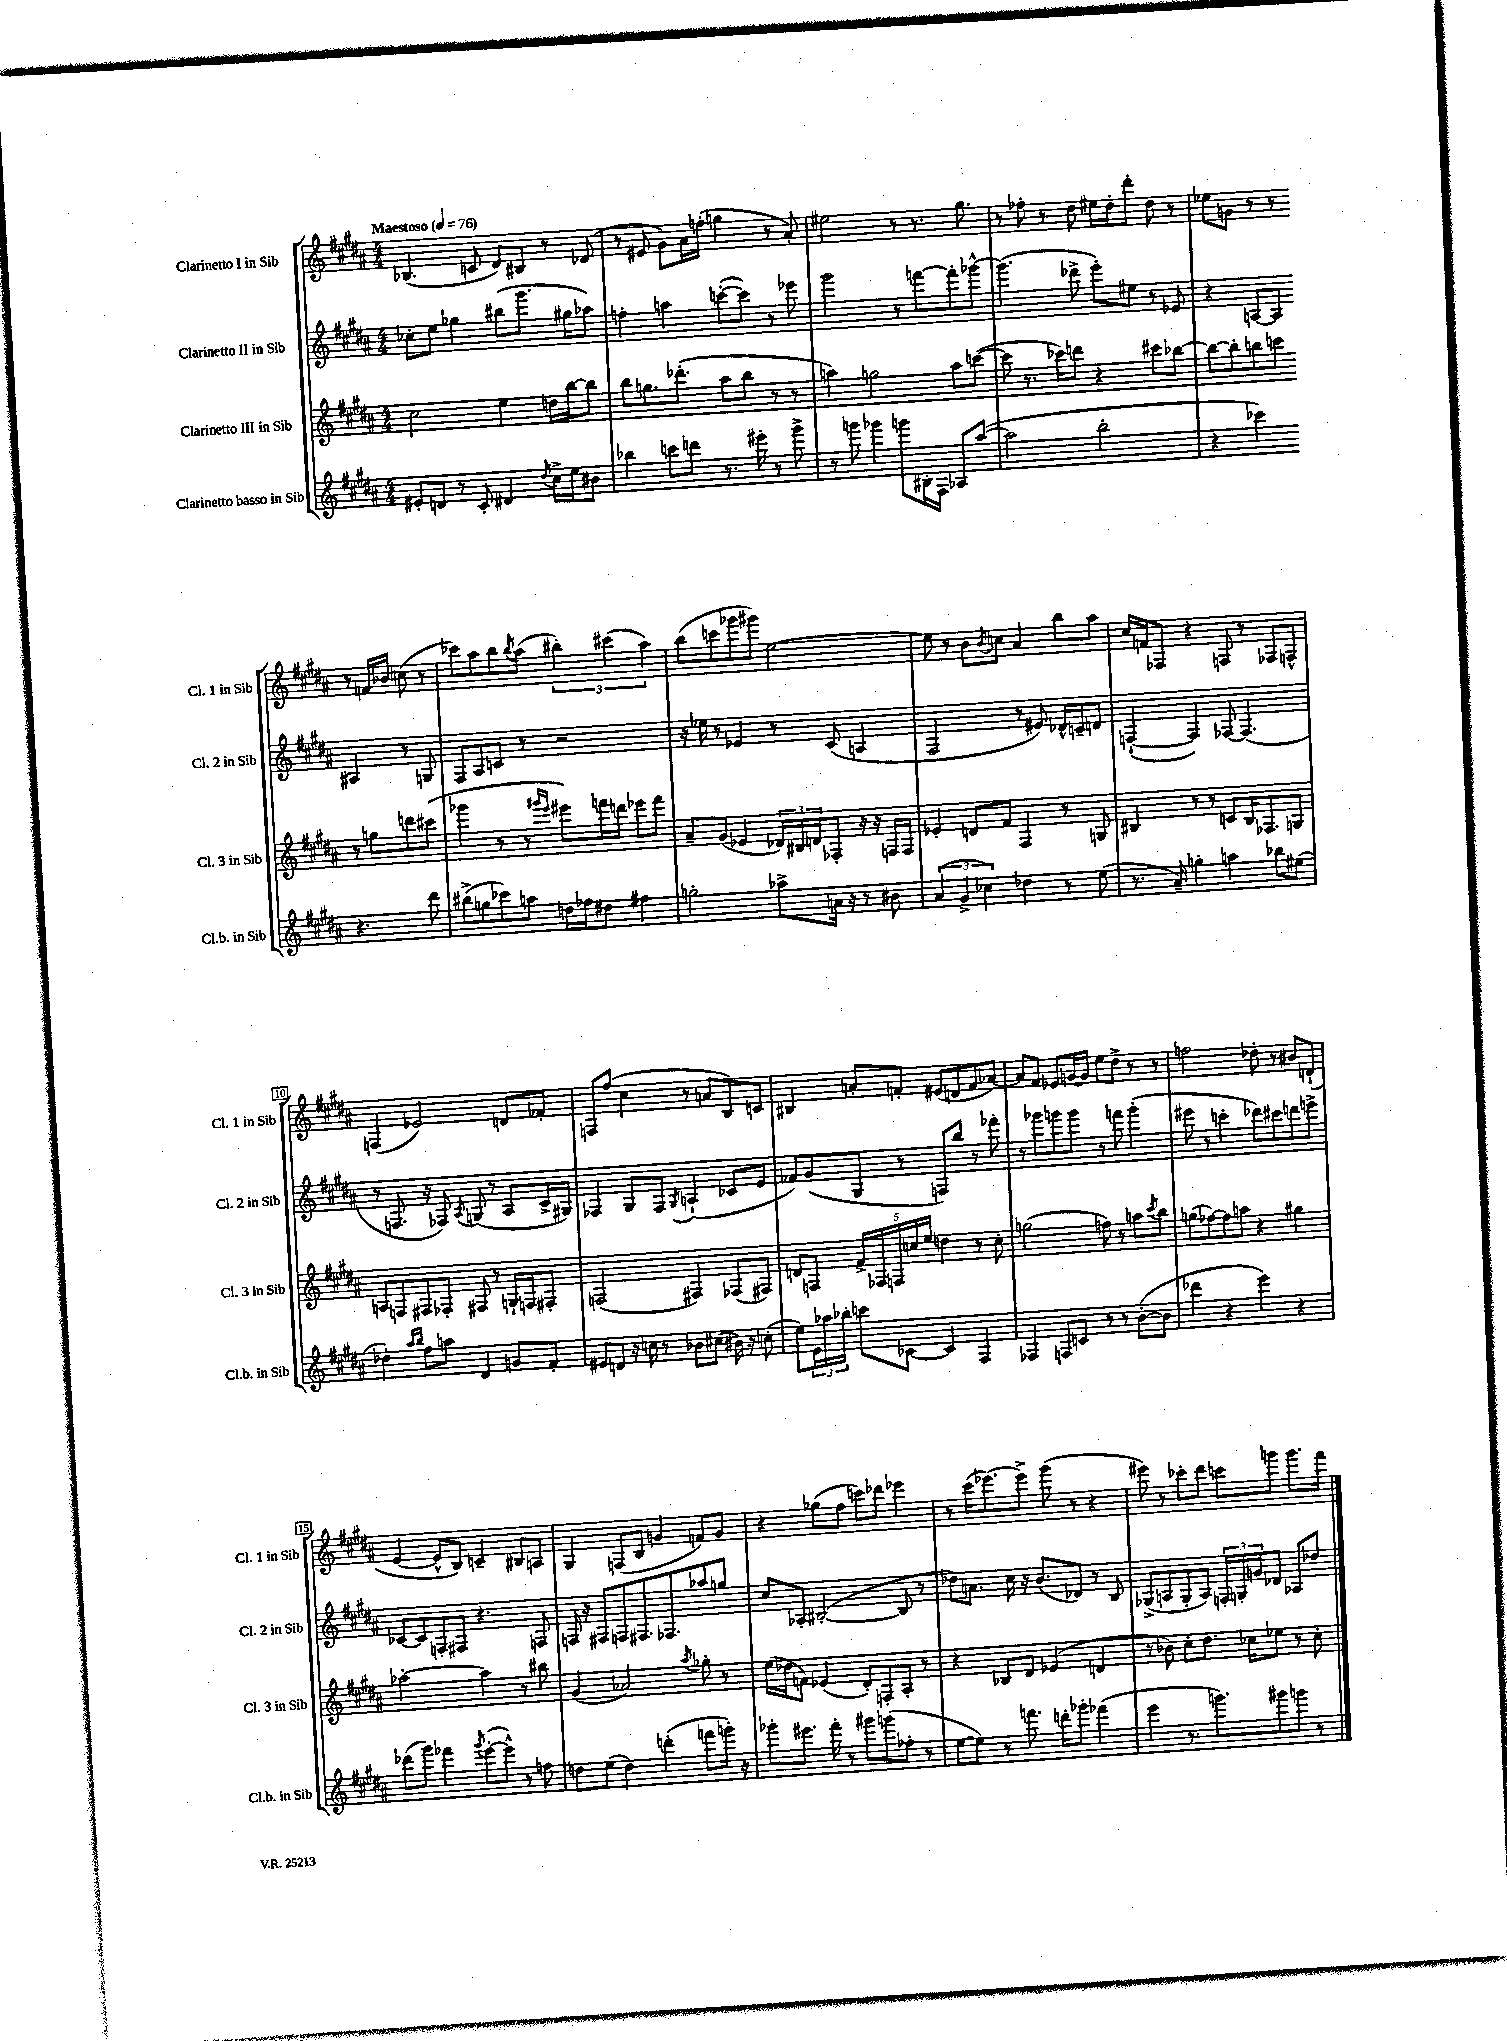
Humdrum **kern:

**kern	**kern	**kern	**kern
*part4	*part3	*part2	*part1
*staff4	*staff3	*staff2	*staff1
*I"Clarinetto basso in Sib	*I"Clarinetto III in Sib	*I"Clarinetto II in Sib	*I"Clarinetto I in Sib
*I'Cl.b. in Sib	*I'Cl. 3 in Sib	*I'Cl. 2 in Sib	*I'Cl. 1 in Sib
*clefG2	*clefG2	*clefG2	*clefG2
*k[f#c#g#d#a#]	*k[f#c#g#d#a#]	*k[f#c#g#d#a#]	*k[f#c#g#d#a#]
*M4/4	*M4/4	*M4/4	*M4/4
*MM76	*MM76	*MM76	*MM76
=1	=1	=1	=1
!	!	!	!LO:TX:a:B:t=Maestoso
8e#X'/L	2cc#\	8cc-X'\L	(4.B-X/
8dn/J	.	8ee\J	.
8r	.	4gg-X\	.
8c#'/	.	.	8cn/
4d#X/	4ee\	(8bb#X\L	8d#/L)
.	.	8.ggg#\J	8B#X/J
8qdd#/	.	.	.
16cc#^\LL	16ddn\LL	.	8r
16ee\J	[16bb\J	16gg#X\KL	.
8b#X\J	8bb\J]	8aa-X\J)	(8d-X/
=2	=2	=2	=2
4bb-X\	8bb\L	4ffn'\	8r
.	8.ggn\	.	8e#X/
8cccn\L	.	4aan\	8g#\L)
.	(8.ddd-X'\J	.	.
8dddn\J	.	.	16a#\L
.	.	.	(16ffn'\JJ
8.r	8aa#\L	([8cccn'\L	4ggn\
.	8bb\J	8ccc\J])	.
16eee#X'\	.	.	.
8r	8r	8r	8r
8ggg#^\	8r	8eee-X\	8a#'/)
=3	=3	=3	=3
8r	4aan\)	2ggg#\	2ee#X\
8gggn\	.	.	.
4ggg-X\	2ggn\	.	.
8gggn\L	.	8r	8r
16B#X'\L	.	[8fffn\L	8.r
16F#\JJ	.	.	.
8A-X/L	8aa\L	8fff'\]	.
.	.	.	8.gg#\
([8aa#/J	([8cccn\J	[8ggg-X^^\J	.
=4	=4	=4	=4
2aa#\]	8ccc\]	(4.ggg-\]	8r
.	8.r	.	8ff-X'\
.	.	.	8r
.	16ccc-X\KL)	.	.
.	8dddn\J	8ddd-X^\	8dd#\
2bb'\	4r	8eee'\L)	16ee#X\LL
.	.	.	16dd#'\J
.	.	8ee#X\J	8ddd#'\J
.	8ccc#X\L	8r	8dd#\
.	[8bb-X\J	8e-X/	8r
=5	=5	=5	=5
4r	8bb-\L_	4r	8ee-X\L
.	8bb-'\]	.	8gn\J
4ccc-X\)	8bbn\	[8An/L	8r
.	8cccn\J	8A/J]	8r
4.r	8r	4A#X/	8r
.	8ggn\L	.	16fn/LL
.	.	.	16b-X/JJ
.	8dddn\	8r	(8ccn\
8ddd#\	(8ccc#X\J	8Gn/	8r
!!LO:LB:g=z
=6	=6	=6	=6
(8bb#X^\L	4ggg-X\	8F#/L	8ccc-X\L)
8ggn\	.	8A#/	8aa#\
8ccc-X\)	8r	8cn/J	8bb\
.	.	.	8qbb/
8aan\J	8r	8r	(8aa#\J
.	16qqggg#X/LL	.	.
.	16qqeee/JJ	.	.
16ddn\LL	8eee#X\L)	2r	6bb#X'\)
16ff-X\J	.	.	.
8dd#X\J	16fffn\L	.	.
.	.	.	(6ccc#X\
.	16dddn\JJ	.	.
4ff#X\	8eee-X\L	.	.
.	.	.	6aa#\)
.	8fff\J	.	.
=7	=7	=7	=7
2ggn'\	8a#~/L	16r	(8bb\L
.	.	16ee-X\	.
.	(8g#/J	8r	8cccn\
.	4e-X/	4e-X/	8ggg-X\
.	.	.	8ggg#X\J)
8aa-X^\L	24d-X/LL)	8r	[2ee\
.	24B#X/	.	.
.	24dn/J	.	.
16an\Jk	8F-X'/J	(8c#/	.
16r	.	.	.
8r	16r	4An/	.
.	16r	.	.
8b#X\	16Fn/LL	.	.
.	16F/JJ	.	.
=8	=8	=8	=8
(6a#/	4e-X'/	2F#/	8ee\]
.	.	.	8r
6g#^/	.	.	.
.	8dn/L	.	8b\L
6cc-X\)	.	.	.
.	.	.	8qb/
.	8f#/J	.	8ccn\J
4dd-X\	4F#/	8r	4a#/
.	.	8e#X/)	.
8r	8r	16d-X^^/LL	8bb\L
.	.	16cn~/J	.
(8ee\	8Gn/	8dn/J	8aa#\J
=9	=9	=9	=9
8.r	4B#X/	([4Fn`/	16cc#/LL
.	.	.	16fn/J
.	.	.	8F-X/J
16a#~/)	.	.	.
4ggn'\	8r	4F/])	4r
.	8r	.	.
4aan\	8cn/L	[8F-X/	8Fn/
.	16B#/K	(4.F-/]	8r
.	8.F-X/	.	.
8bb-X\L	.	.	8F-X/L
(8ee#X\J	8Gn/J	.	8Fn^^/J
!!LO:LB:g=z
=10	=10	=10	=10
4dd-X'\)	8An/L	8r	(4Fn/
.	8Fn/	8.Fn/	.
16qqaa#/LL	.	.	.
16qqbb/JJ	.	.	.
8ff#\L	8F#X/	.	2e-X/)
.	.	16r	.
8aan\J	8F-X'/J	8F-X/)	.
.	.	8qA#/	.
4d#/	8F#X/	(8Gn/	.
.	8r	8r	.
8gn/L	16Gn`/LL	8A#/L	8dn/L
.	16Fn/J	.	.
8f#'/J	8F#X'/J	16c#^/L	8f-X'/J
.	.	16G#X/JJ)	.
=11	=11	=11	=11
8e#X/L	(2Fn/	4F-X/	8Fn/L
8dn/J	.	.	(8ff#/J
16r	.	8G#/L	4cc#\
16ccn\	.	.	.
8r	.	8F-/J	.
.	.	8qG#/	.
8b-X\L	4F#X/)	(4An`/	8r
(8cc#X\J	.	.	8an/L
16b#X\)	(8F-X/L	8c-X/L	8B/)
16r	.	.	.
(8ccn'\	8F#X/J)	8e/J	8cn/J
=12	=12	=12	=12
8ee\L)	8dn/L	8f-X/L)	4B#X/
24e\L	8Fn/J	(8g#/	.
24aa-X\	.	.	.
24bb-X'\JJ	.	.	.
8cccn\L	20f#^/LL	8G#/J	8an'/L
.	20F-X/	.	.
.	20Fn/	.	.
[8c-X\J	.	8r	8fn'/J
.	20ccn/	.	.
.	20ee/JJ	.	.
4c-/]	4ddn\	8Fn/L)	(8e#X/L
.	.	8bb/J	8dn/
4F#/	8r	8r	8f/
.	8cc'\	8fff-X'\	[8a-X/J)
=13	=13	=13	=13
4F-X/	(2ggn\	8r	8a-/L]
.	.	8ggg-X\L	8f#/J
8Fn/L	.	8gggn\	8e-X/L
8cn/J	.	8ggg\J	[16gn/L
.	.	.	16g/JJ]
8r	8ffn\)	8r	8ee\L
8r	8r	8fffn\	8dd#^\J
([8b'\L	8aan\L	(4ggg'\	8r
.	8qccc#/	.	.
8b\J]	8bb\J	.	8r
=14	=14	=14	=14
4ddd-X\	(8ggn\L	8eee#X\	2ffn\
.	[8ff-X\)	8r	.
4r	8ff-\]	4cccn'\	.
.	8aan\J	.	.
4eee\)	4r	8ddd-X\L)	8dd-X'\
.	.	8ccc#X\	8r
4r	4gg#X\	8dddn\	8b#X/L
.	.	8eeen^\J	(8dn`/J
!!LO:LB:g=z
=15	=15	=15	=15
(8ddd-X\L	[2aa-X'\	[8c-X/L	[4e/
8ggg#\J)	.	8c-/]	.
4fff-X\	.	8Fn'/	8e^^/L]
.	.	8F#X/J	8B/J)
8qggg#/	.	.	.
([8eee'\L	4aa-\]	4.r	4cn~/
8eee^^\J])	.	.	.
8r	8r	.	8B#X/L
8ffn\	8bb#X\	8Fn/	8An/J
=16	=16	=16	=16
8ddn\L	(4g#/	16Fn/	4G#/
.	.	16r	.
(8ee\J	.	8F#X/L	.
4dd\)	2a-X/)	8Fn/	(8Fn/L
.	.	8.F#X/	8B/J
(4dddn'\	.	.	4gn/
.	.	8.F-X/	.
.	8qaa#/	.	.
8fffn\L	8gg-X'\	8aa-X/	8fn/L)
16gggn'\Jk)	8r	8ggn/J	8g/J
16r	.	.	.
=17	=17	=17	=17
8ggg-X'\L	(16ee\LL	8cc#/L	4r
.	16dd-X\J	.	.
8.eee#X\J	8fn\J)	8A-X'/J	.
.	(4e-X/	([2B#X'/	(8gg-X\L
16fff#'\	.	.	.
8r	.	.	8ff#\J
8ggg#X\L	8d#'/L)	.	8cccn\L)
(8gggn\	8Fn'/	.	8ddd-X\J
8ff-X'\J	8A#'/J	8B#/]	4eee-X\
8r	8r	8r	.
=18	=18	=18	=18
[8ee\L	4r	8dd-X\L)	8r
8ee\J])	.	8.an\J	(16ccc#\KL
.	.	.	[8.eee-X\)
8r	8B-X/L	.	.
.	.	16cc#\	.
8.fffn\	8d#/J	16r	8eee-^\J]
.	.	(8.b/L	.
.	(4e-X/	.	(8ggg#\
16dddn'\KL	.	.	.
8ggg-X'\J	.	8d-X/J)	8r
(4fff-X\	4dn/	8r	4r
.	.	8B/	.
=19	=19	=19	=19
4eee\	8r	(8G-X^/L	8eee#X\)
.	8b-X\)	8An/	8r
8.r	8cc#'\L	8G-'/	8ccc-X'\L
.	8.dd#\J	8A/J)	8ddd#\J
8.gggn\L)	.	.	.
.	.	24Fn'/LL	8cccn\L
.	.	24Gn'/	.
.	16cc-X\KL	.	.
.	.	24gn/J	.
8ggg#X\	8ee-X\J	8d-X/J	8gggn\J
8gggn\J	8r	8A-X/L	8.ggg\L
8r	8cc-'\	8dd-X/J	.
.	.	.	16fff#\Jk
==	==	==	==
*-	*-	*-	*-
